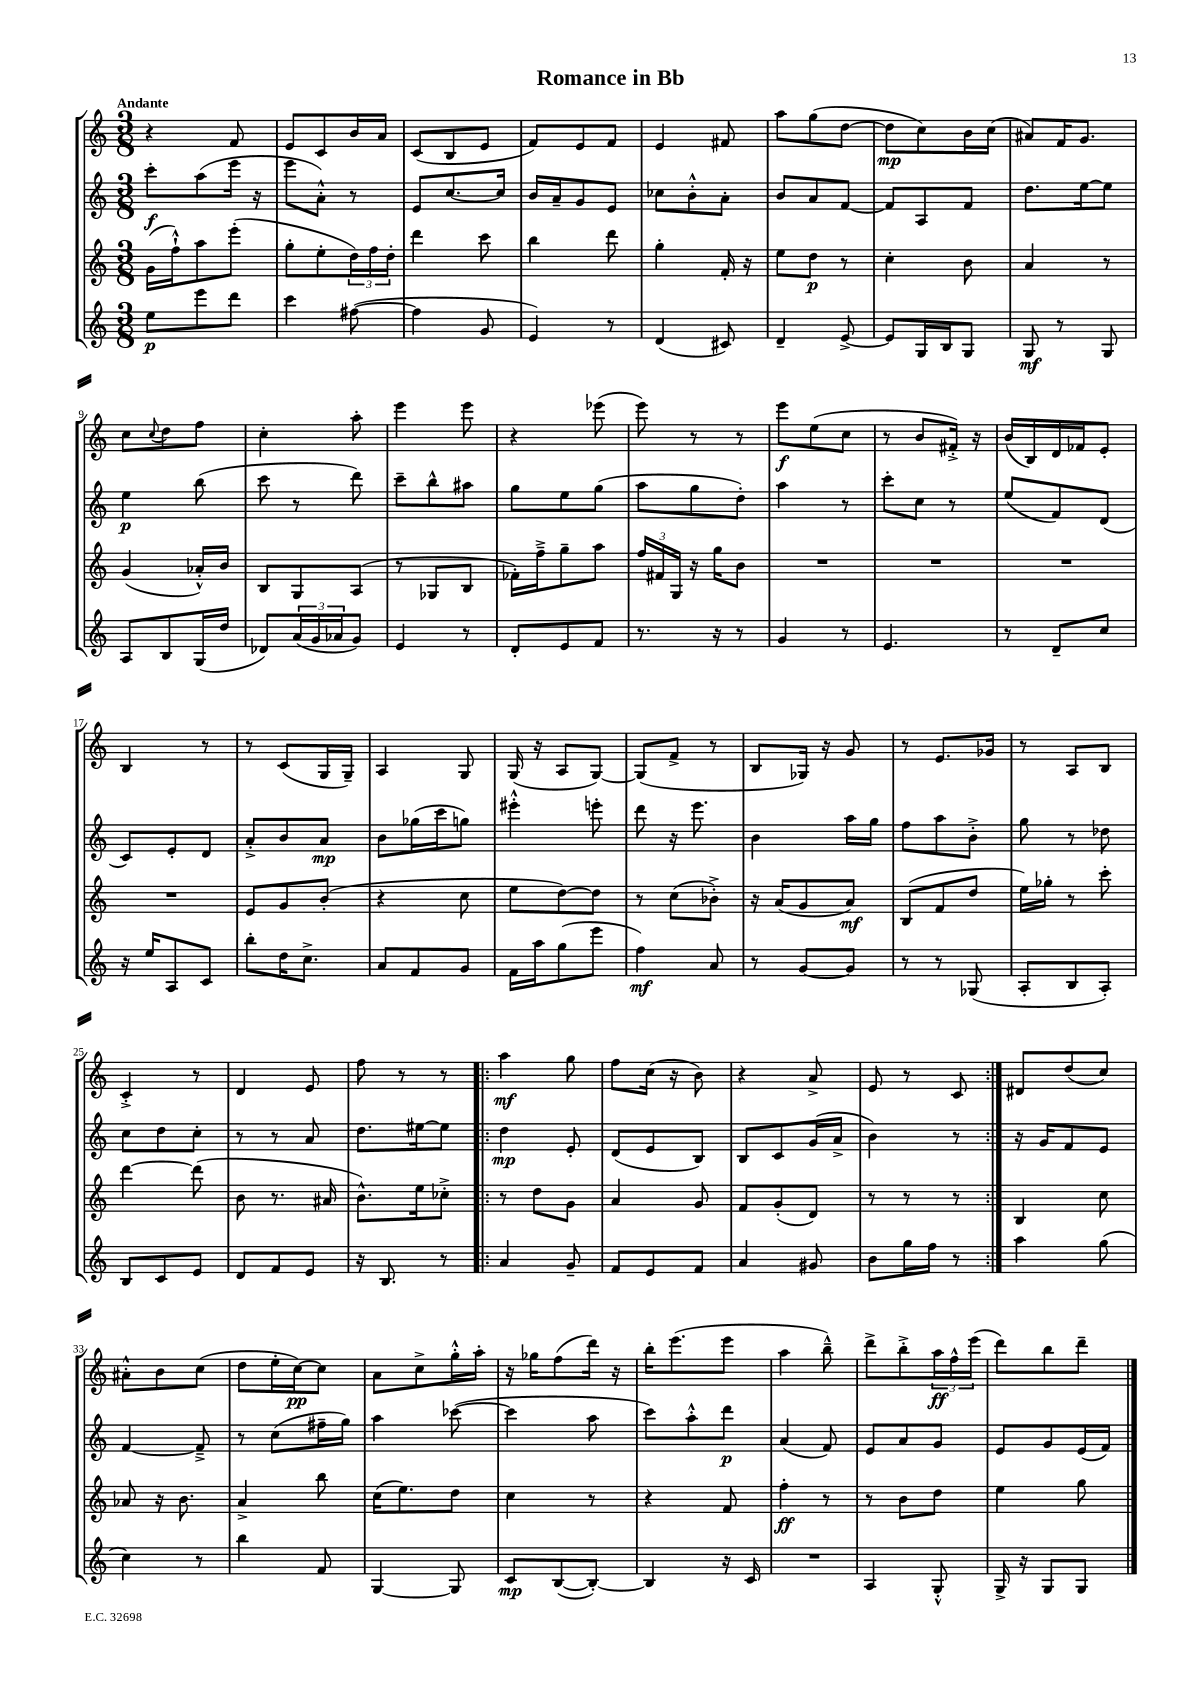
\header { title = "Romance in Bb" }
<<
\new StaffGroup <<
\new Staff = "s0" {
    \clef treble \key c \major \numericTimeSignature \time 3/8 \tempo "Andante"
    r4 f'8 |
    e'8 c'8 b'16 a'16 |
    c'8( b8 e'8 |
    f'8) e'8 f'8 |
    e'4 fis'8 |
    a''8 g''8( d''8~ |
    d''8\mp c''8) b'16 c''16( |
    ais'8) f'16 g'8. |
    c''8 \appoggiatura { c''8 } d''8 f''8 |
    c''4-. a''8-. |
    e'''4 e'''8 |
    r4 ees'''8( |
    e'''8) r8 r8 |
    e'''8\f e''8( c''8 |
    r8 b'8 fis'16-.->) r16 |
    b'16( b16) d'16 fes'16 e'8-. |
    b4 r8 |
    r8 c'8( g16 g16--) |
    a4 g8 |
    g16( r16 a8 g8~) |
    g8( f'8-> r8 |
    b8 ges16) r16 g'8 |
    r8 e'8. ges'16 |
    r8 a8 b8 |
    c'4-.-> r8 |
    d'4 e'8 |
    f''8 r8 r8 |
    \repeat volta 2 { a''4\mf g''8 |
    f''8 c''16( r16 b'8) |
    r4 a'8-> |
    e'8 r8 c'8 | }
    dis'8 d''8( c''8) |
    ais'8-.-^ b'8 c''8( |
    d''8 e''16-. c''16~\pp) c''8 |
    a'8 c''8-> g''16-.-^ a''16-. |
    r16 ges''16 f''8( d'''16) r16 |
    b''16-. e'''8.( e'''8 |
    a''4 b''8---^) |
    d'''8-> b''8-.-> \tuplet 3/2 { a''16\ff f''16-^ e'''16( } |
    d'''8) b''8 d'''8-- \bar "|." |
}
\new Staff = "s1" {
    \clef treble \key c \major \numericTimeSignature \time 3/8
    c'''8-.\f a''8( e'''16 r16 |
    e'''8 a'8-.-^) r8 |
    e'8 c''8.~ c''16 |
    b'16 a'16-- g'8 e'8 |
    ces''8 b'8-.-^ a'8-. |
    b'8 a'8 f'8~ |
    f'8 a8 f'8 |
    d''8. e''16~ e''8 |
    e''4\p b''8( |
    c'''8 r8 d'''8) |
    c'''8-- b''8-^ ais''8 |
    g''8 e''8 g''8( |
    a''8 g''8 d''8-.) |
    a''4 r8 |
    c'''8-. c''8 r8 |
    e''8( f'8) d'8( |
    c'8) e'8-. d'8 |
    a'8-.-> b'8 a'8\mp |
    b'8 ges''16( c'''16 g''8) |
    eis'''4-.-^ e'''8-. |
    d'''8 r16 e'''8. |
    b'4 a''16 g''16 |
    f''8 a''8 b'8-.-> |
    g''8 r8 des''8 |
    c''8 d''8 c''8-. |
    r8 r8 a'8 |
    d''8. eis''16~ eis''8 |
    \repeat volta 2 { d''4\mp e'8-. |
    d'8( e'8 b8) |
    b8 c'8 g'16( a'16-> |
    b'4) r8 | }
    r16 g'16 f'8 e'8 |
    f'4~ f'8---> |
    r8 c''8( fis''16-- g''16) |
    a''4 ces'''8~( |
    ces'''4 a''8 |
    c'''8) a''8-.-^ d'''8\p |
    a'4( f'8) |
    e'8 a'8 g'8 |
    e'8 g'8 e'16( f'16) \bar "|." |
}
\new Staff = "s2" {
    \clef treble \key c \major \numericTimeSignature \time 3/8
    g'16( f''16-!-^) a''8 e'''8-.( |
    g''8-. e''8-. \tuplet 3/2 { d''16) f''16 d''16-. } |
    d'''4 c'''8 |
    b''4 d'''8 |
    g''4-. f'16-. r16 |
    e''8 d''8\p r8 |
    c''4-. b'8 |
    a'4 r8 |
    g'4( aes'16-.-^) b'16 |
    b8 g8 a8( |
    r8 ges8 b8 |
    fes'16-.) f''16---> g''8-- a''8 |
    \tuplet 3/2 { f''16 fis'16 g16 } r16 g''16 b'8 |
    R4. |
    R4. |
    R4. |
    R4. |
    e'8 g'8 b'8-.( |
    r4 c''8 |
    e''8 d''8~) d''8 |
    r8 c''8( bes'8-.->) |
    r16 a'16( g'8 a'8\mf) |
    b8( f'8 d''8 |
    e''16) ges''16-. r8 c'''8-. |
    d'''4~ d'''8( |
    b'8 r8. ais'16 |
    b'8.-^) e''16 ces''8-.-> |
    \repeat volta 2 { r8 d''8 g'8 |
    a'4 g'8 |
    f'8 g'8-.( d'8) |
    r8 r8 r8 | }
    b4 c''8 |
    aes'8 r16 b'8. |
    a'4-> b''8 |
    c''16( e''8.) d''8 |
    c''4 r8 |
    r4 f'8 |
    f''4-.\ff r8 |
    r8 b'8 d''8 |
    e''4 g''8 \bar "|." |
}
\new Staff = "s3" {
    \clef treble \key c \major \numericTimeSignature \time 3/8
    e''8\p e'''8 d'''8 |
    c'''4 fis''8~( |
    fis''4 g'8 |
    e'4) r8 |
    d'4( cis'8) |
    d'4-- e'8~-> |
    e'8 g16 b16 g8 |
    g8\mf r8 g8 |
    a8 b8 g16( d''16 |
    des'8) \tuplet 3/2 { a'16( g'16 aes'16 } g'8) |
    e'4 r8 |
    d'8-. e'8 f'8 |
    r8. r16 r8 |
    g'4 r8 |
    e'4. |
    r8 d'8-- c''8 |
    r16 e''16 a8 c'8 |
    b''8-. d''16 c''8.-> |
    a'8 f'8 g'8 |
    f'16 a''16 g''8( e'''8 |
    f''4\mf) a'8 |
    r8 g'8~ g'8 |
    r8 r8 ges8( |
    a8-. b8 a8-.) |
    b8 c'8 e'8 |
    d'8 f'8 e'8 |
    r16 b8. r8 |
    \repeat volta 2 { a'4 g'8-- |
    f'8 e'8 f'8 |
    a'4 gis'8 |
    b'8 g''16 f''16 r8 | }
    a''4 g''8( |
    c''4) r8 |
    b''4 f'8 |
    g4~ g8 |
    c'8\mp b8~( b8~-.) |
    b4 r16 c'16 |
    R4. |
    a4 g8-.-^ |
    g16-> r16 g8 g8 \bar "|." |
}
>>
>>
